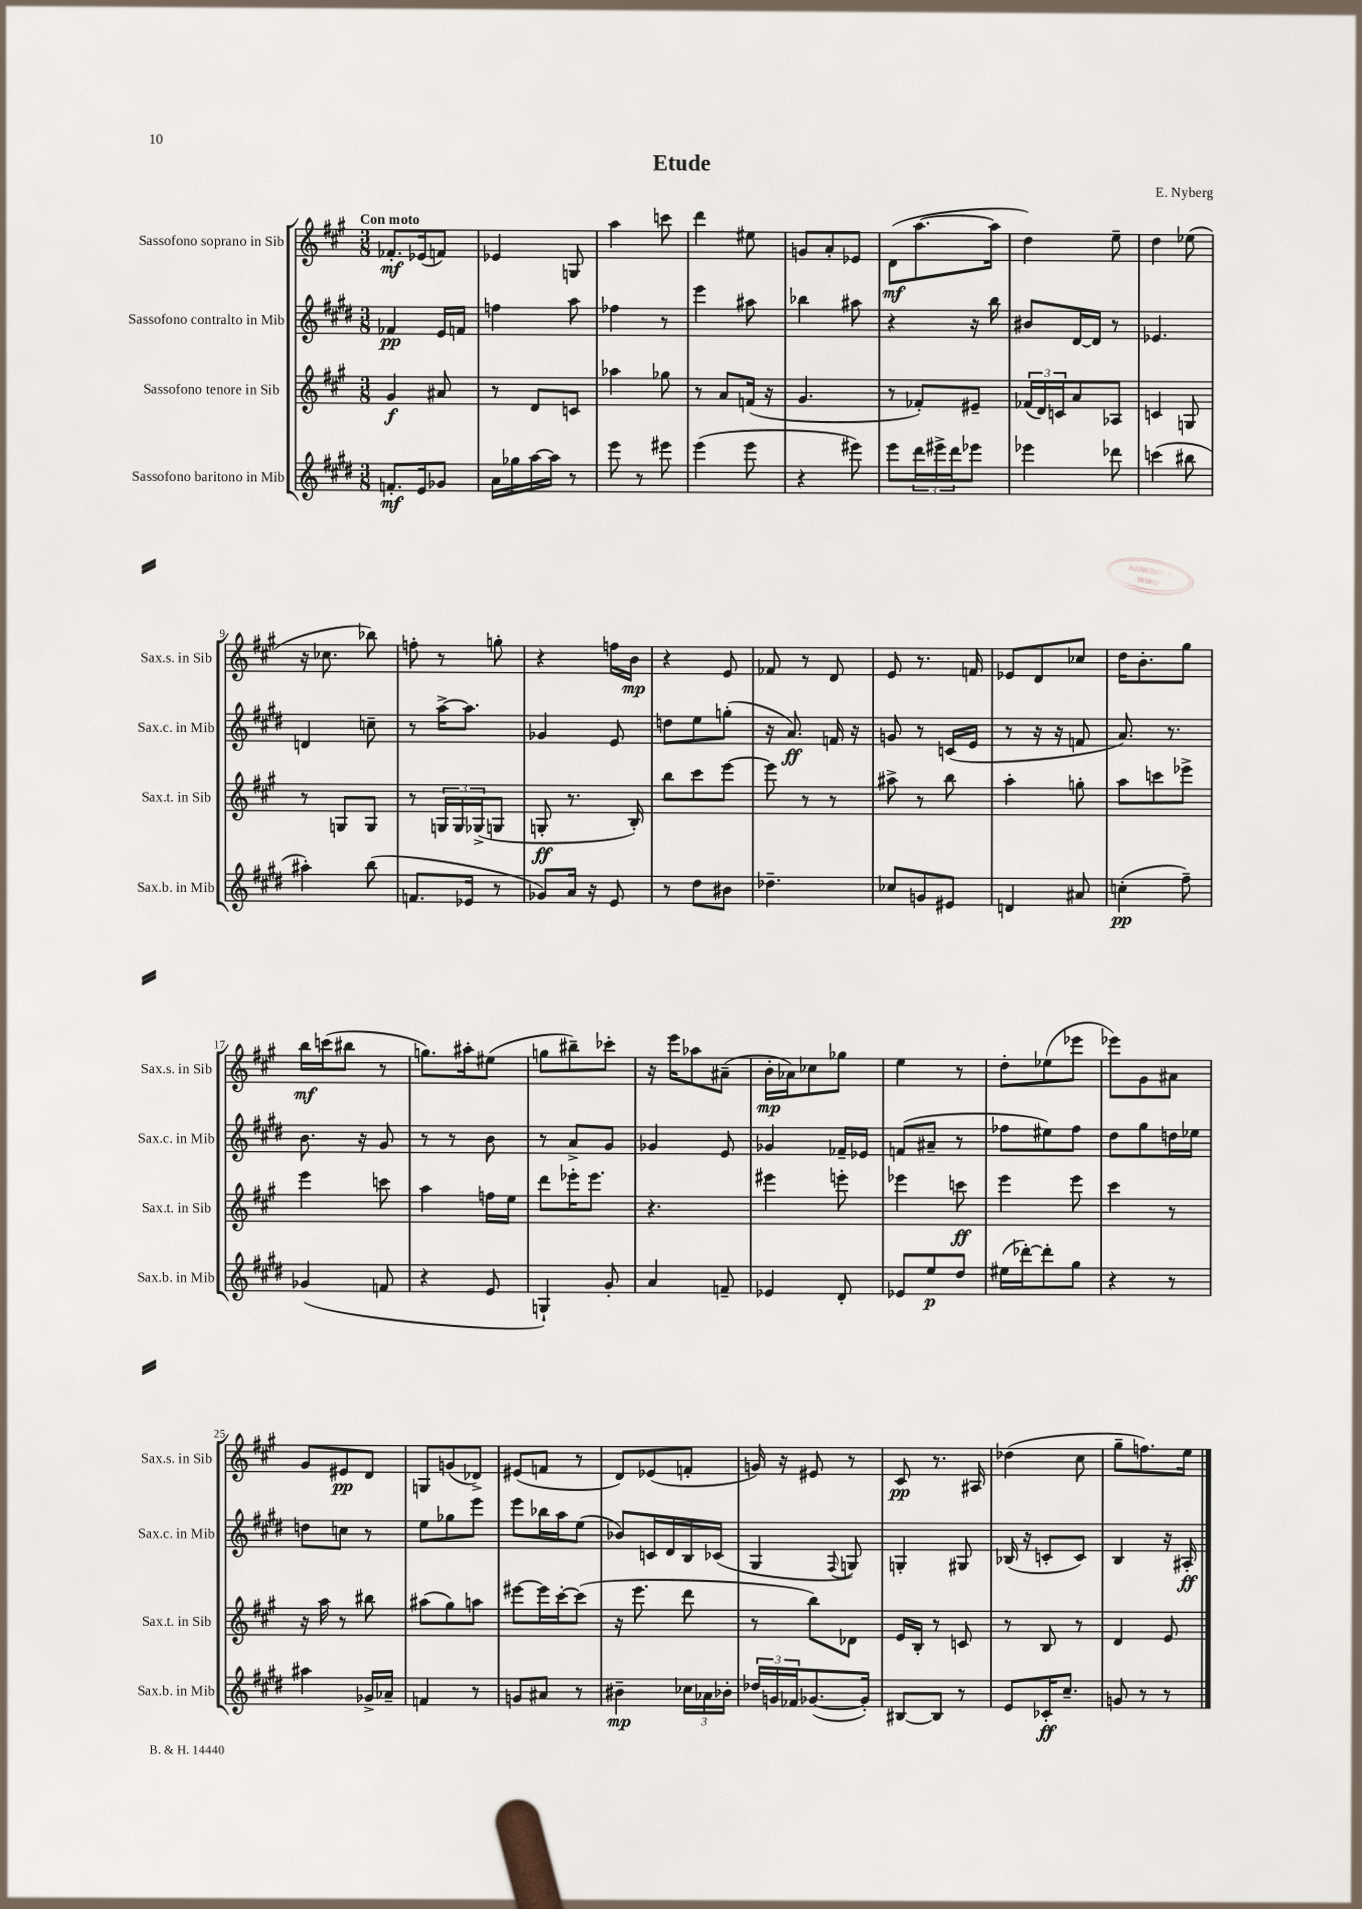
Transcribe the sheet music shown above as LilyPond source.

\header { title = "Etude" composer = "E. Nyberg" }
<<
\new StaffGroup <<
\new Staff = "s0" \with { instrumentName = "Sassofono soprano in Sib" shortInstrumentName = "Sax.s. in Sib" } {
    \clef treble \key a \major \numericTimeSignature \time 3/8 \tempo "Con moto"
    fes'8.-.\mf ees'16( f'8) |
    ees'4 g8 |
    a''4 c'''8 |
    d'''4 eis''8 |
    g'8 a'8-. ees'8 |
    d'8\mf( a''8.~ a''16 |
    d''4) e''8-- |
    d''4 ees''8( |
    r16 ces''8. bes''8) |
    f''8-. r8 g''8-. |
    r4 f''16 b'16\mp |
    r4 e'8 |
    fes'8 r8 d'8 |
    e'8 r8. f'16 |
    ees'8 d'8 ces''8 |
    d''16 b'8.-. gis''8 |
    b''16\mf c'''16( bis''8 r8 |
    g''8.) ais''16-. eis''8( |
    g''8 bis''8--) ces'''8-. |
    r16 e'''16 aes''8 ais'8--( |
    b'16-.\mp aes'16) ces''8 ges''8 |
    e''4 r8 |
    d''8-. ees''8( ees'''8 |
    ees'''8) gis'8 ais'8 |
    gis'8 eis'8\pp d'8 |
    g8 g'8( des'8->) |
    eis'8( f'8 r8 |
    d'8) ees'8( f'8-. |
    g'16) r16 eis'8 r8 |
    cis'8\pp r8. ais16 |
    des''4( cis''8 |
    gis''8-- f''8.) e''16 \bar "|." |
}
\new Staff = "s1" \with { instrumentName = "Sassofono contralto in Mib" shortInstrumentName = "Sax.c. in Mib" } {
    \clef treble \key e \major \numericTimeSignature \time 3/8
    fes'4\pp e'16 f'16 |
    f''4 a''8 |
    fes''4 r8 |
    e'''4 ais''8 |
    bes''4 ais''8 |
    r4 r16 b''16 |
    bis'8 dis'16~ dis'16 r8 |
    ees'4. |
    d'4 c''8-- |
    r8 a''16~-> a''8. |
    ges'4 e'8 |
    d''8 e''8 g''8-.( |
    r16 a'8.\ff) f'16 r16 |
    g'8 r8 c'16( e'16 |
    r8 r16 r16 f'8 |
    a'8.) r8. |
    b'8. r16 gis'8 |
    r8 r8 b'8 |
    r8 a'8-> gis'8 |
    ges'4 e'8 |
    ges'4 fes'16-- ees'16 |
    f'8( ais'8-- r8 |
    fes''8 eis''8) fes''8 |
    dis''8 gis''8 d''16 ees''16 |
    d''8 c''8 r8 |
    e''8 ges''8 e'''8 |
    e'''8 bes''16 a''16 e''8( |
    bes'8) c'16 dis'16 b16 ces'16( |
    gis4 \appoggiatura { fis8 } g8) |
    g4-. gis8 |
    bes16( r16 c'8-. c'8) |
    b4 r16 ais16-.\ff \bar "|." |
}
\new Staff = "s2" \with { instrumentName = "Sassofono tenore in Sib" shortInstrumentName = "Sax.t. in Sib" } {
    \clef treble \key a \major \numericTimeSignature \time 3/8
    gis'4\f ais'8 |
    r8 d'8 c'8 |
    aes''4 ges''8 |
    r8 a'8 f'16( r16 |
    gis'4. |
    r8 fes'8-.) eis'8-- |
    \tuplet 3/2 { fes'16( d'16) c'16 } a'8 aes8 |
    c'4 g8 |
    r8 g8 g8 |
    r8 \tuplet 3/2 { g16 g16 ges16->( } g8 |
    g8-.\ff r8. b16-.) |
    b''8 cis'''8 e'''8~ |
    e'''8 r8 r8 |
    ais''8-> r8 b''8 |
    a''4-. g''8-. |
    a''8 c'''8 ees'''8-> |
    e'''4 c'''8 |
    a''4 f''16 e''16 |
    d'''8 ees'''16-. ees'''8. |
    r4. |
    eis'''4 e'''8-. |
    ees'''4 c'''8\ff |
    e'''4 e'''8 |
    cis'''4 r8 |
    r16 a''16 r8 bis''8 |
    ais''8( gis''8) a''8 |
    eis'''8~ eis'''16 cis'''16~-. cis'''8( |
    r16 e'''8. d'''8 |
    r8 b''8) des'8 |
    e'16 b16-. r8 c'8 |
    r8 b8 r8 |
    d'4 e'8 \bar "|." |
}
\new Staff = "s3" \with { instrumentName = "Sassofono baritono in Mib" shortInstrumentName = "Sax.b. in Mib" } {
    \clef treble \key e \major \numericTimeSignature \time 3/8
    f'8.-.\mf e'16 ges'8 |
    a'16 ges''16 a''16~ a''16 r8 |
    e'''8 r8 eis'''8 |
    e'''4( e'''8 |
    r4 eis'''8) |
    e'''8 \tuplet 3/2 { dis'''16 eis'''16-> dis'''16 } ees'''8 |
    ees'''4 des'''8 |
    c'''4( bis''8 |
    ais''4-.) b''8( |
    f'8. ees'16 r8 |
    ges'8) a'16 r16 e'8 |
    r8 dis''8 bis'8 |
    des''4.-- |
    ces''8 g'8 eis'8 |
    d'4 ais'8 |
    c''4-.\pp( fis''8--) |
    ges'4( f'8 |
    r4 e'8 |
    g4-!) gis'8-. |
    a'4 f'8-- |
    ees'4 dis'8-. |
    ees'8 e''8\p dis''8 |
    eis''16( des'''16~-.) des'''8-. gis''8 |
    r4 r8 |
    ais''4 ges'16-> aes'16-- |
    f'4 r8 |
    g'8 ais'8 r8 |
    bis'4--\mp \tuplet 3/2 { ces''16 aes'16 bes'16-. } |
    \tuplet 3/2 { des''16 g'16 fes'16 } ges'8.~( ges'16-.) |
    bis8~ bis8 r8 |
    e'8 ces'16-.\ff cis''8.-- |
    g'8 r8 r8 \bar "|." |
}
>>
>>
